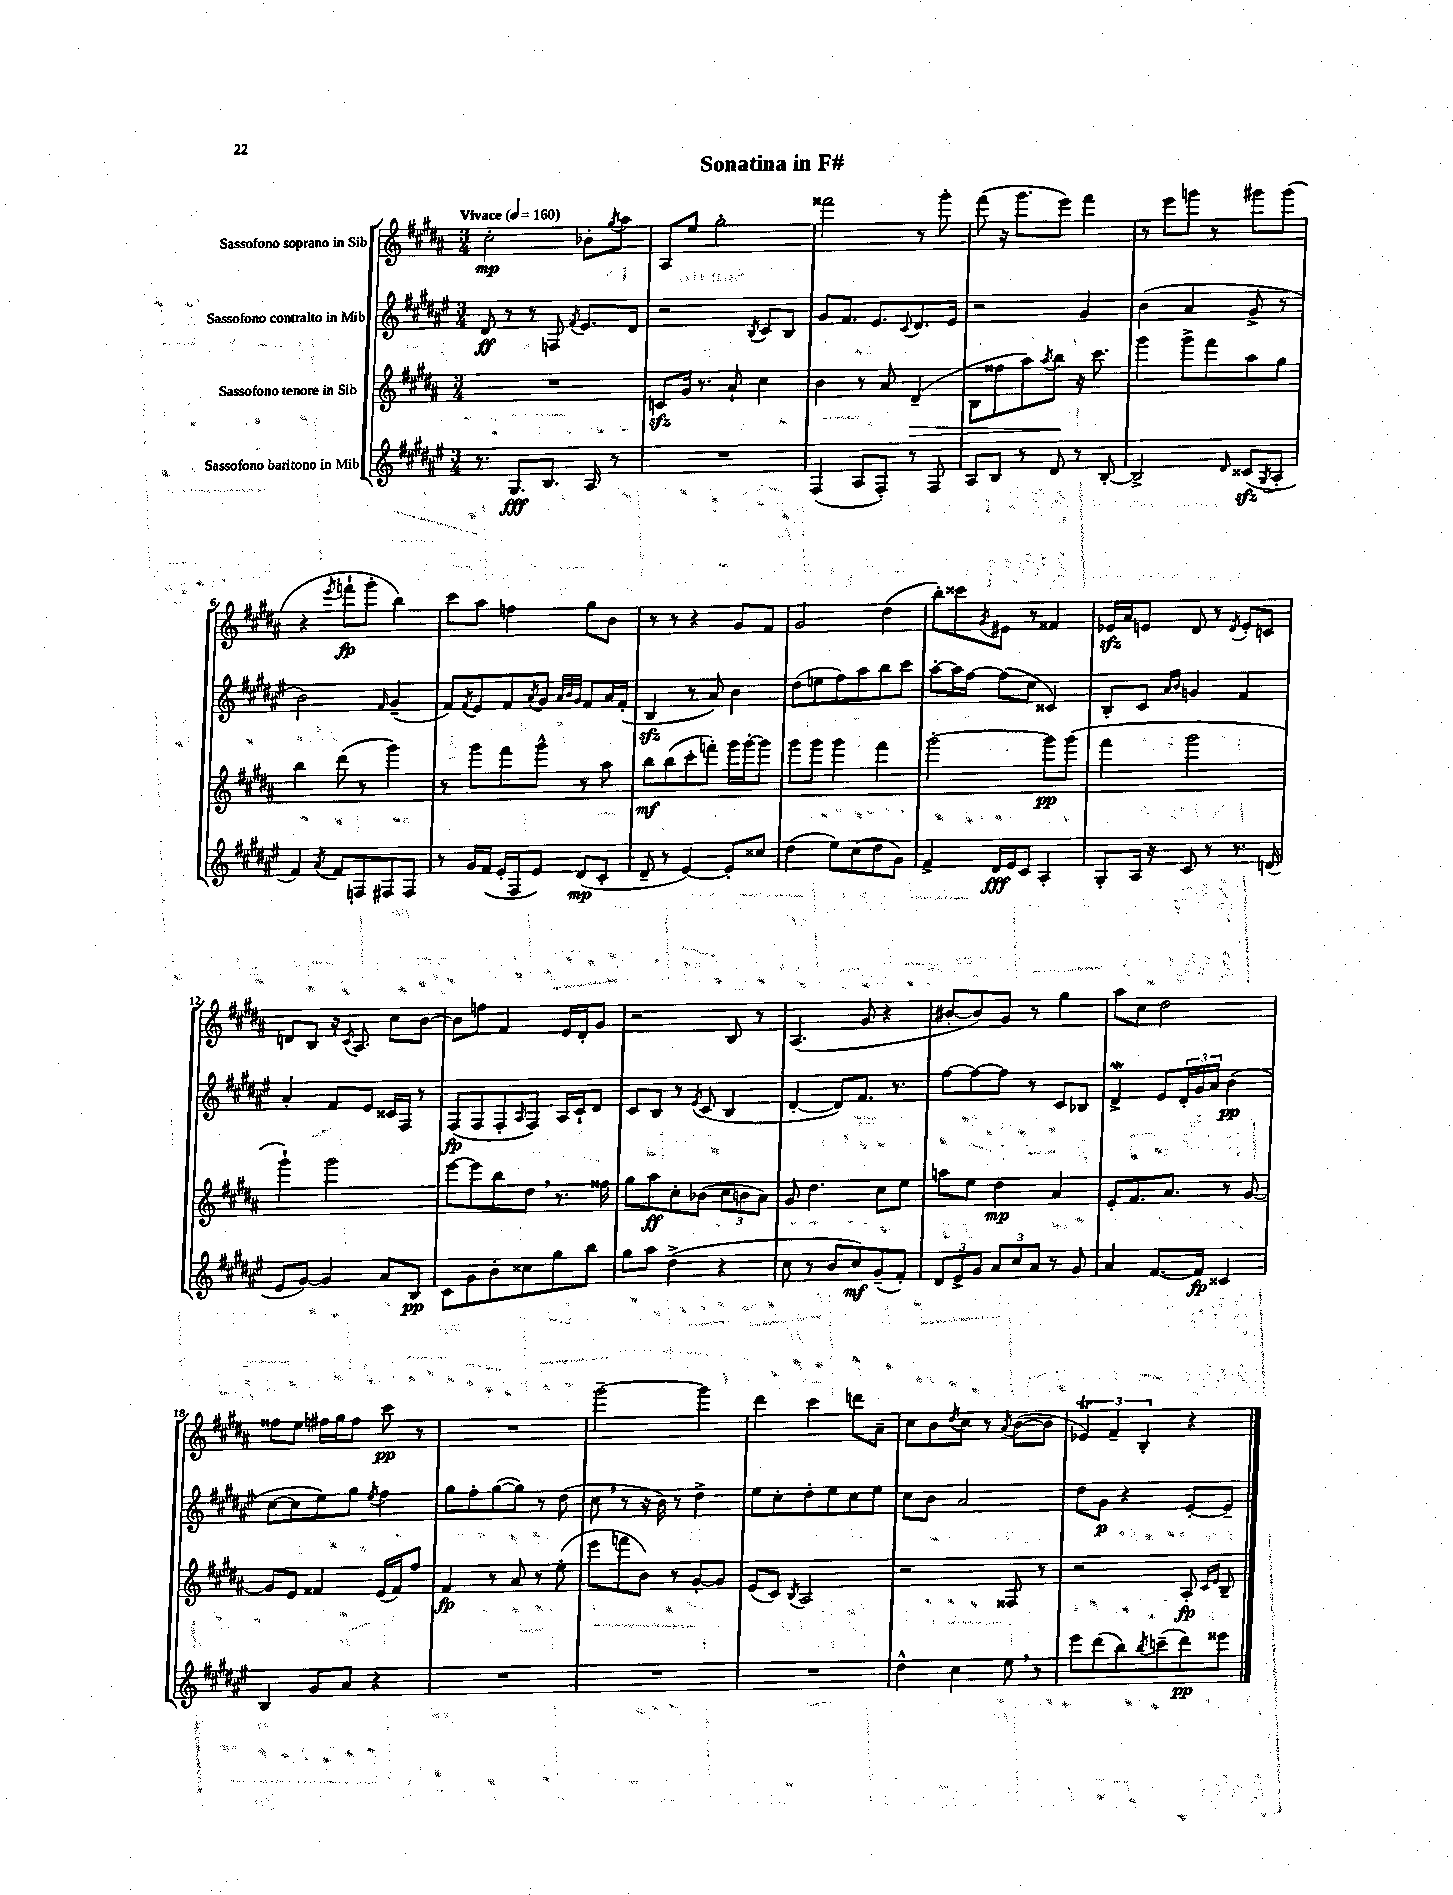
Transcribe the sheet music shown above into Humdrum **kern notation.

**kern	**dynam	**kern	**dynam	**kern	**dynam	**kern	**dynam
*part4	*part4	*part3	*part3	*part2	*part2	*part1	*part1
*staff4	*staff4	*staff3	*staff3	*staff2	*staff2	*staff1	*staff1
*I"Sassofono baritono in Mib	*	*I"Sassofono tenore in Sib	*	*I"Sassofono contralto in Mib	*	*I"Sassofono soprano in Sib	*
*clefG2	*	*clefG2	*	*clefG2	*	*clefG2	*
*k[f#c#g#d#a#e#]	*	*k[f#c#g#d#a#]	*	*k[f#c#g#d#a#e#]	*	*k[f#c#g#d#a#]	*
*M3/4	*	*M3/4	*	*M3/4	*	*M3/4	*
*MM160	*	*MM160	*	*MM160	*	*MM160	*
=1	=1	=1	=1	=1	=1	=1	=1
!	!	!	!	!	!	!LO:TX:a:B:t=Vivace	!
8.r	.	2.r	.	8d#/	ff	2cc#'\	mp
.	.	.	.	8r	.	.	.
8.G#/L	fff	.	.	.	.	.	.
.	.	.	.	8r	.	.	.
8.B/J	.	.	.	8Fn/	.	.	.
.	.	.	.	8qf#/	.	.	.
.	.	.	.	8.e#/L	.	8b-X'\L	.
16A#/	.	.	.	.	.	.	.
.	.	.	.	.	.	8qgg#/	.
8r	.	.	.	.	.	8aa#\J	.
.	.	.	.	16d#/Jk	.	.	.
=2	=2	=2	=2	=2	=2	=2	=2
2.r	.	8cnzz/L	.	2r	.	8A#/L	.
.	.	16g#/Jk	.	.	.	8ee/J	.
.	.	8.r	.	.	.	.	.
.	.	.	.	.	.	2gg#'\	.
.	.	8a#`/	.	.	.	.	.
.	.	.	.	8qB/	.	.	.
.	.	4cc#\	.	8c#/L	.	.	.
.	.	.	.	8B/J	.	.	.
=3	=3	=3	=3	=3	=3	=3	=3
(4F#/	.	4b\	.	8g#/L	.	2fff##X\	.
.	.	.	.	8.f#/J	.	.	.
8A#/L	.	8r	.	.	.	.	.
.	.	.	.	8.e#/L	.	.	.
8F#'/J)	.	8a#/	.	.	.	.	.
.	.	.	.	8qqc#/	.	.	.
!	!	!	!LO:HP:b	!	!	!	!
8r	.	(4d#~/	>	8.d#/	.	8r	.
8F#/	.	.	.	.	.	8ggg#'\	.
.	.	.	.	16e#/Jk	.	.	.
=4	=4	=4	=4	=4	=4	=4	=4
8A#/L	.	8B\L	.	2r	.	(8fff#\	.
8B/J	.	8ff##X\	.	.	.	16r	.
.	.	.	.	.	.	8.ggg#\L	.
8r	.	8aa#\)	.	.	.	.	.
.	.	8qaa#/	.	.	.	.	.
8d#/	.	8bb\J	.	.	.	8eee\J)	.
8r	.	16r	]	4g#/	.	4fff#\	.
.	.	8.ccc#\	.	.	.	.	.
[8B'/	.	.	.	.	.	.	.
=5	=5	=5	=5	=5	=5	=5	=5
2B^/]	.	4ggg#\	.	(4b\	.	8r	.
.	.	.	.	.	.	8eee\L	.
.	.	8ggg#^\L	.	4a#/	.	8gggn\J	.
.	.	8fff#\	.	.	.	8r	.
16qqd#/	.	.	.	.	.	.	.
(8c##Xzz/L	.	8aa#\	.	8g#^/	.	8ggg#X\L	.
8qG#/	.	.	.	.	.	.	.
8A#'/J	.	8gg#\J	.	8r	.	(8ggg#\J	.
!!LO:LB:g=z
=6	=6	=6	=6	=6	=6	=6	=6
4f#/)	.	4bb\	.	2b\)	.	4r	.
8qa#/	.	.	.	.	.	8qeee/	.
8f#/L	.	(8ddd#\	.	.	.	8fffn`\L	fp
8Fn/	.	8r	.	.	.	8ggg#'\J	.
.	.	.	.	16qqf#/	.	.	.
8F#X/	.	4ggg#\)	.	(4g#~/	.	4bb\)	.
8F#/J	.	.	.	.	.	.	.
=7	=7	=7	=7	=7	=7	=7	=7
8r	.	8r	.	8f#/L)	.	8ccc#\L	.
.	.	.	.	8qf#/	.	.	.
16g#/LL	.	8ggg#\L	.	8e#/	.	8aa#\J	.
(16f#/JJ	.	.	.	.	.	.	.
16e#'/LL	.	8fff#\	.	8f#/	.	4ffn\	.
16F#/J	.	.	.	.	.	.	.
.	.	.	.	8qa#/	.	.	.
8e#/J)	.	8ggg#^^\J	.	8g#/J	.	.	.
.	.	.	.	32qqa#/LLL	.	.	.
.	.	.	.	32qqb/	.	.	.
.	.	.	.	32qqg#/JJJ	.	.	.
(8d#/L	mp	8r	.	8f#/L	.	8gg#\L	.
8c#'/J	.	8aa#\	.	16a#/L	.	8b\J	.
.	.	.	.	(16f#'/JJ	.	.	.
=8	=8	=8	=8	=8	=8	=8	=8
8d#~/	.	8bb\L	mf	4Bzz/	.	8r	.
8r	.	(8bb\	.	.	.	8r	.
[4e#/)	.	8ccc#'\	.	8r	.	4r	.
.	.	8fffn'\J)	.	8a#/)	.	.	.
8e#'/L]	.	16ggg#\LL	.	4b\	.	8g#/L	.
.	.	[16ggg#'\J	.	.	.	.	.
8cc##X/J	.	8ggg#\J]	.	.	.	8f#/J	.
=9	=9	=9	=9	=9	=9	=9	=9
(4dd#\	.	8ggg#\L	.	(8dd#\L	.	2g#/	.
.	.	8ggg#\J	.	8een\	.	.	.
8ee#\L)	.	4ggg#\	.	8ff#\)	.	.	.
(8cc#\	.	.	.	8aa#\	.	.	.
8dd#\	.	4fff#\	.	8bb\	.	(4dd#\	.
8g#\J)	.	.	.	8ccc#\J	.	.	.
=10	=10	=10	=10	=10	=10	=10	=10
4f#^/	.	[2ggg#'\	.	[8aa#'\L	.	8bb'\L)	.
.	.	.	.	16aa#\L]	.	8ccc##X\	.
.	.	.	.	[16ff#\JJ	.	.	.
.	.	.	.	.	.	8qg#/	.
16d#/LL	fff	.	.	(8ff#\L]	.	8e#X\J	.
16e#/J	.	.	.	.	.	.	.
8c#/J	.	.	.	8cc#\J	.	8r	.
4A#'/	.	8ggg#\L]	pp	4c##X/)	.	4f##X/	.
.	.	(8ggg#\J	.	.	.	.	.
=11	=11	=11	=11	=11	=11	=11	=11
8G#'/L	.	4fff#\	.	8B'/L	.	16e-Xzz/LL	.
.	.	.	.	.	.	16a#/J	.
16A#/Jk	.	.	.	8c#/J	.	8en/J	.
16r	.	.	.	.	.	.	.
.	.	.	.	16qqa#/LL	.	.	.
.	.	.	.	16qqb/JJ	.	.	.
8c#/	.	2ggg#\	.	4gn/	.	8d#/	.
8r	.	.	.	.	.	8r	.
.	.	.	.	.	.	8qd#/	.
8.r	.	.	.	4f#/	.	8e'/L	.
.	.	.	.	.	.	8cn/J	.
(16dn/	.	.	.	.	.	.	.
!!LO:LB:g=z
=12	=12	=12	=12	=12	=12	=12	=12
8e#/L	.	4ggg#`\)	.	4a#'/	.	8dn/L	.
[8g#/J)	.	.	.	.	.	8B/J	.
4g#/]	.	2ggg#\	.	8f#/L	.	16r	.
.	.	.	.	.	.	8qc#/	.
.	.	.	.	.	.	8.A#/	.
.	.	.	.	8e#/J	.	.	.
8a#/L	.	.	.	16c##X/LL	.	8cc#\L	.
.	.	.	.	16F#/JJ	.	.	.
8B/J	pp	.	.	8r	.	[8b\J	.
=13	=13	=13	=13	=13	=13	=13	=13
8c#\L	.	[8eee\L	.	(8F#/L	fp	8b\L]	.
8g#\	.	8eee\]	.	8F#/	.	8ffn\J	.
8b'\	.	8bb\	.	8F#'/	.	4f#/	.
.	.	.	.	16qqA#/	.	.	.
8cc##X\	.	8dd#,\J	.	8F#/J)	.	.	.
8gg#\	.	8.r	.	16A#/LL	.	16e/LL	.
.	.	.	.	16c#`/J	.	16d#'/J	.
8bb\J	.	.	.	8d#/J	.	8g#/J	.
.	.	16ff##X\	.	.	.	.	.
=14	=14	=14	=14	=14	=14	=14	=14
8gg#\L	.	8gg#\L	.	8c#/L	.	2r	.
8aa#\J	.	8aa#\	ff	8B/J	.	.	.
(4dd#^\	.	8cc#'\	.	8r	.	.	.
.	.	.	.	8qe#/	.	.	.
.	.	(8b-X\J	.	(8c#/	.	.	.
4r	.	12cc#\L	.	4B/	.	8B/	.
.	.	12bn\	.	.	.	.	.
.	.	.	.	.	.	8r	.
.	.	12a#\J)	.	.	.	.	.
=15	=15	=15	=15	=15	=15	=15	=15
8cc#\	.	8g#/	.	[4d#'/	.	(4.A#/	.
8r	.	4.dd#\	.	.	.	.	.
8b/L	.	.	.	8d#/L])	.	.	.
8cc#/)	mf	.	.	8.f#/J	.	8g#/	.
(8g#~/	.	8cc#\L	.	.	.	4r	.
.	.	.	.	8.r	.	.	.
8f#'/J)	.	8ee\J	.	.	.	.	.
=16	=16	=16	=16	=16	=16	=16	=16
12d#/L	.	8aan\L	.	[8ff#\L	.	[8b#X'/L	.
12e#^/	.	.	.	.	.	.	.
.	.	8ee\J	.	8ff#\_	.	8b#/])	.
12g#/J	.	.	.	.	.	.	.
12a#/L	.	4dd#\	mp	8ff#\J]	.	8g#/J	.
12cc#/	.	.	.	.	.	.	.
.	.	.	.	8r	.	8r	.
12a#/J	.	.	.	.	.	.	.
8r	.	4a#/	.	8c#/L	.	4gg#\	.
8g#/	.	.	.	8B-X/J	.	.	.
=17	=17	=17	=17	=17	=17	=17	=17
4a#/	.	8e'/L	.	4d#W^/	.	8aa#\L	.
.	.	8.f#/	.	.	.	8cc#\J	.
[8.f#/L	.	.	.	8e#/L	.	2dd#\	.
.	.	8.a#/J	.	.	.	.	.
.	.	.	.	24d#'/L	.	.	.
.	.	.	.	24g#/	.	.	.
16f#/Jk]	fp	.	.	.	.	.	.
.	.	.	.	24a#/JJ	.	.	.
4c##X/	.	8r	.	(4b\	pp	.	.
.	.	[8g#/	.	.	.	.	.
!!LO:LB:g=z
=18	=18	=18	=18	=18	=18	=18	=18
4B/	.	8g#/L]	.	[8cc#\L	.	8ff##X\L	.
.	.	8e/J	.	8cc#\]	.	8ee\J	.
8g#/L	.	4f##X/	.	8ee#\)	.	16ff#X\LL	.
.	.	.	.	.	.	16gg#\J	.
8a#/J	.	.	.	8gg#\J	.	8ff#\J	.
.	.	.	.	8qee#/	.	.	.
4r	.	(16e/LL	.	4ff#\	.	8ccc#\	pp
.	.	16f##/J)	.	.	.	.	.
.	.	8ff#/J	.	.	.	8r	.
=19	=19	=19	=19	=19	=19	=19	=19
2.r	.	4f#/	fp	8gg#\L	.	2.r	.
.	.	.	.	8ff#'\	.	.	.
.	.	8r	.	([8gg#\	.	.	.
.	.	8a#/	.	8gg#\J])	.	.	.
.	.	8r	.	8r	.	.	.
.	.	(8ee'\	.	(8dd#\	.	.	.
=20	=20	=20	=20	=20	=20	=20	=20
2.r	.	8eee\L	.	8cc#,\	.	[2ggg#~\	.
.	.	8fffn\	.	8r	.	.	.
.	.	8b\J)	.	16r	.	.	.
.	.	.	.	16b\)	.	.	.
.	.	8r	.	8r	.	.	.
.	.	[8g#'/L	.	4dd#^\	.	4ggg#\]	.
.	.	8g#/J]	.	.	.	.	.
=21	=21	=21	=21	=21	=21	=21	=21
2.r	.	(8e/L	.	8ee#\L	.	4ddd#\	.
.	.	8c#/J)	.	8cc#'\	.	.	.
.	.	8qB/	.	.	.	.	.
.	.	2A#/	.	8dd#'\	.	4ccc#\	.
.	.	.	.	8ee#\	.	.	.
.	.	.	.	8cc#\	.	8dddn\L	.
.	.	.	.	8ee#\J	.	8a#~\J	.
=22	=22	=22	=22	=22	=22	=22	=22
4dd#^^\	.	2r	.	8cc#\L	.	8cc#\L	.
.	.	.	.	8b\J	.	8b\	.
.	.	.	.	.	.	8qdd#/	.
4cc#\	.	.	.	2a#/	.	8cc#\J	.
.	.	.	.	.	.	8r	.
.	.	.	.	.	.	8qa#/	.
8ee#,\	.	8F##X/	.	.	.	([8b\L	.
8r	.	8r	.	.	.	8b\J]	.
=23	=23	=23	=23	=23	=23	=23	=23
8eee#\L	.	2r	.	8dd#\L	.	6e-XT/)	.
(8ddd#\	.	.	.	8g#\J	p	.	.
.	.	.	.	.	.	6f#~/	.
8bb\)	.	.	.	4r	.	.	.
.	.	.	.	.	.	6B'/	.
8qbb/	.	.	.	.	.	.	.
(8cccn~\	.	.	.	.	.	.	.
8ddd#\)	pp	8A#'/	fp	[8e#'/L	.	4r	.
.	.	16qqc#/LL	.	.	.	.	.
.	.	16qqe/JJ	.	.	.	.	.
8eee##X\J	.	8B~/	.	8e#~/J]	.	.	.
==	==	==	==	==	==	==	==
*-	*-	*-	*-	*-	*-	*-	*-
